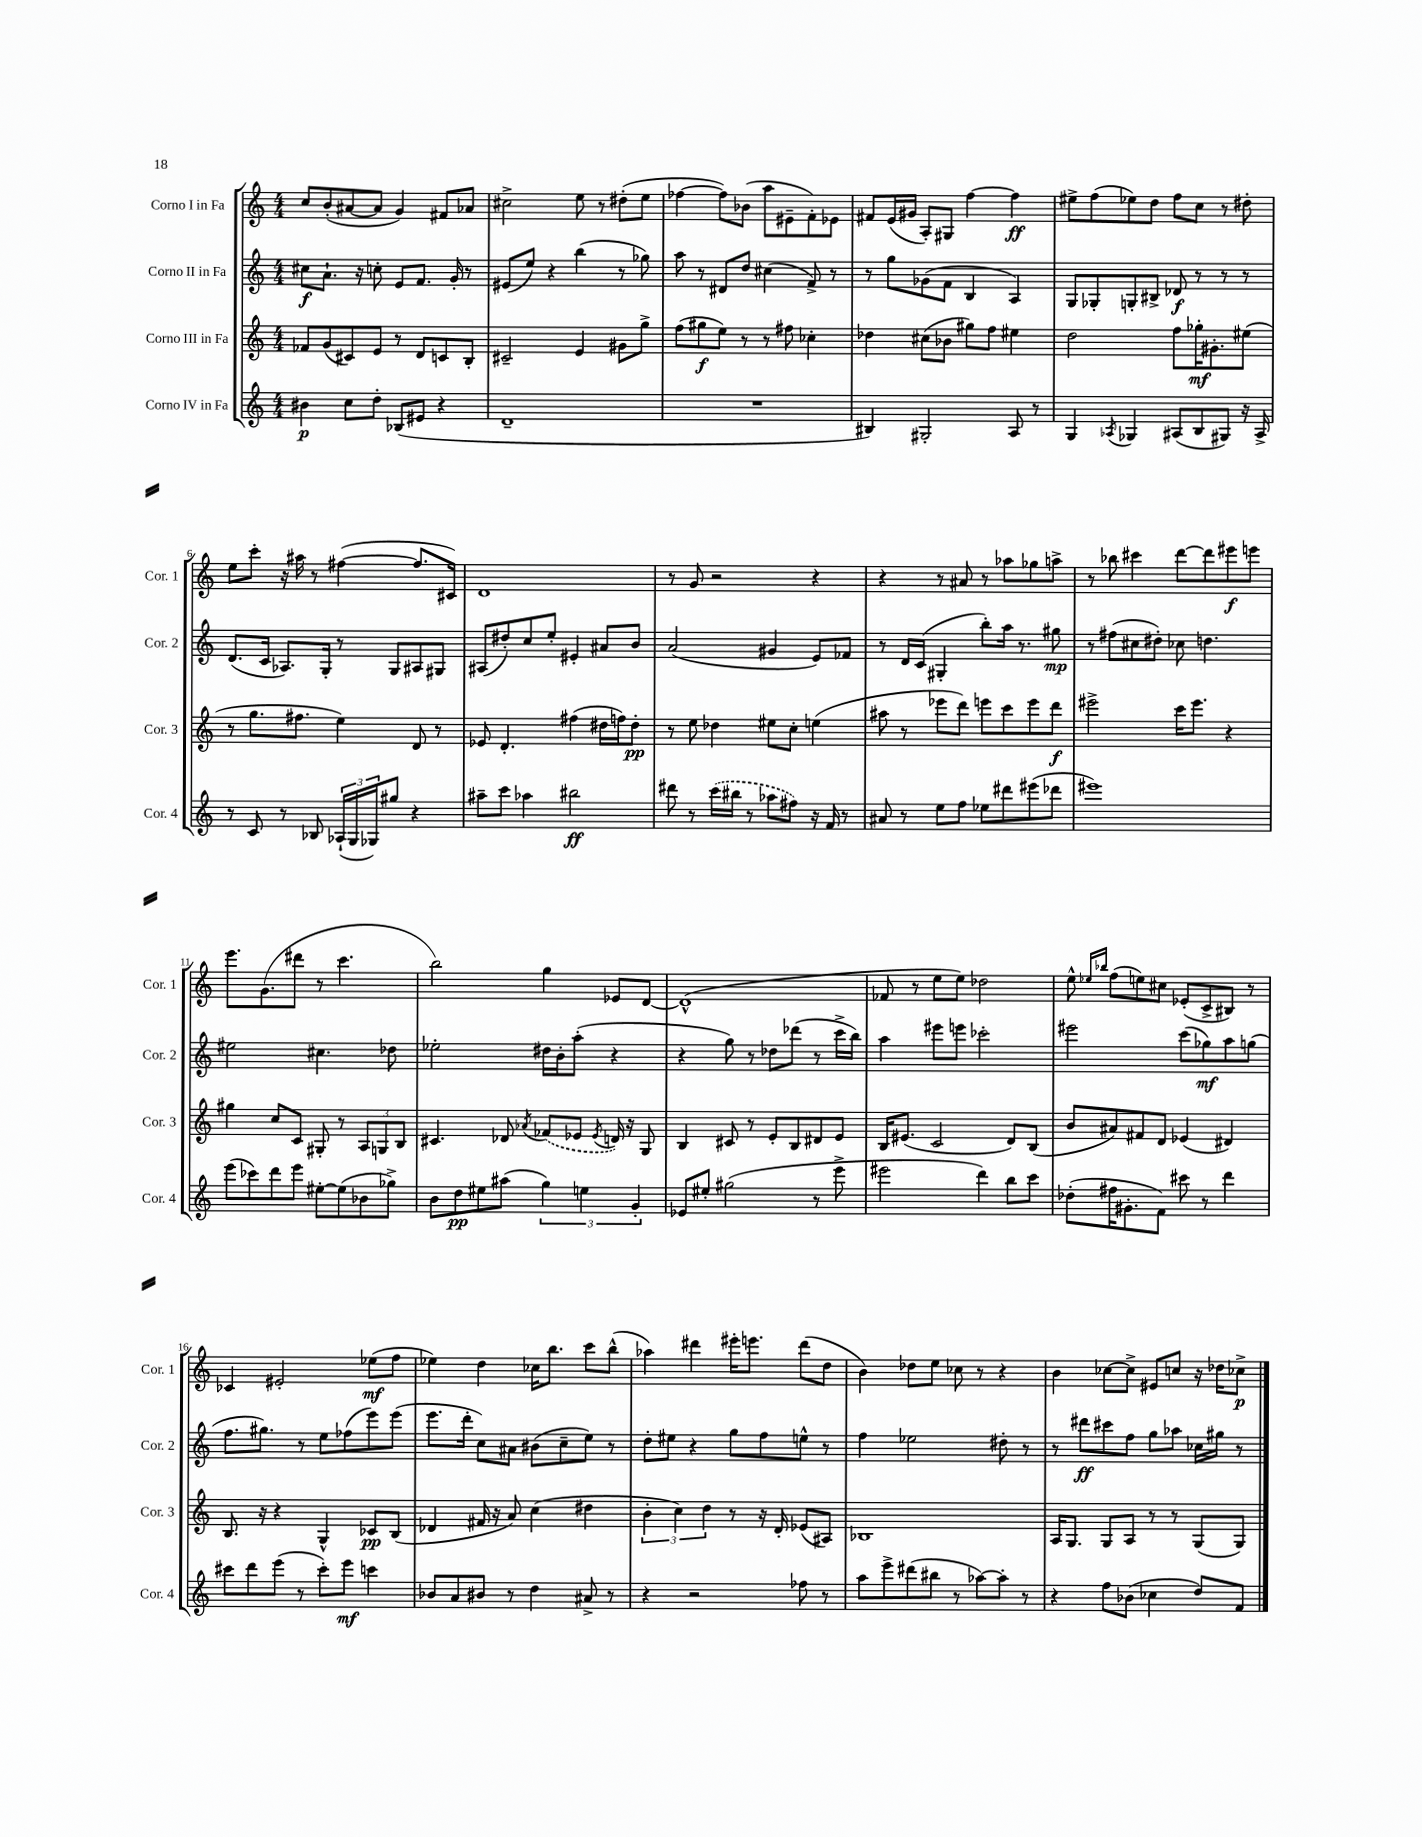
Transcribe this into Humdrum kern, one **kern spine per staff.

**kern	**dynam	**kern	**dynam	**kern	**dynam	**kern	**dynam
*part4	*part4	*part3	*part3	*part2	*part2	*part1	*part1
*staff4	*staff4	*staff3	*staff3	*staff2	*staff2	*staff1	*staff1
*I"Corno IV in Fa	*	*I"Corno III in Fa	*	*I"Corno II in Fa	*	*I"Corno I in Fa	*
*I'Cor. 4	*	*I'Cor. 3	*	*I'Cor. 2	*	*I'Cor. 1	*
*clefG2	*	*clefG2	*	*clefG2	*	*clefG2	*
*k[]	*	*k[]	*	*k[]	*	*k[]	*
*M4/4	*	*M4/4	*	*M4/4	*	*M4/4	*
=1	=1	=1	=1	=1	=1	=1	=1
4b#X\	p	8f-X/L	.	8cc#X\L	f	8cc/L	.
.	.	(8g/	.	8.a`\J	.	(8b'/	.
8cc\L	.	8c#X/)	.	.	.	[8a#X/	.
.	.	.	.	16r	.	.	.
8dd'\J	.	8e/J	.	8ccn'\	.	8a#/J]	.
(8B-X/L	.	8r	.	8e/L	.	4g/)	.
8e#X/J	.	8d/L	.	8.f/J	.	.	.
4r	.	8cn/	.	.	.	8f#X/L	.
.	.	.	.	16g'/	.	.	.
.	.	8B'/J	.	8r	.	8a-X/J	.
=2	=2	=2	=2	=2	=2	=2	=2
1d~	.	2c#X~/	.	(8e#X/L	.	2cc#X^\	.
.	.	.	.	8ee/J)	.	.	.
.	.	.	.	4r	.	.	.
.	.	4e/	.	(4bb\	.	8ee\	.
.	.	.	.	.	.	8r	.
.	.	8g#X\L	.	8r	.	(8dd#X'\L	.
.	.	8gg^\J	.	8gg-X\)	.	8ee\J	.
=3	=3	=3	=3	=3	=3	=3	=3
1r	.	(8ff\L	.	8aa\	.	[4ff-X\	.
.	.	8gg#X\	f	8r	.	.	.
.	.	8ee\J)	.	8d#X/L	.	8ff-\L])	.
.	.	8r	.	8dd/J	.	(8b-X\J	.
.	.	8r	.	(4cc#X\	.	8aa\L	.
.	.	8ff#X\	.	.	.	8e#X~\	.
.	.	4cc-X'\	.	8f^/)	.	8f'\)	.
.	.	.	.	8r	.	8e-X\J	.
=4	=4	=4	=4	=4	=4	=4	=4
4B#X/)	.	4dd-X\	.	8r	.	8f#X/L	.
.	.	.	.	8gg\L	.	(16e/L	.
.	.	.	.	.	.	16g#X/JJ	.
2G#X'/	.	(8cc#X\L	.	(8g-X\	.	8A'/L)	.
.	.	8b-X\J	.	8f\J	.	8G#X/J	.
.	.	8gg#X\L)	.	4B/	.	[4ff\	.
.	.	8ff\J	.	.	.	.	.
8A/	.	4ee#X\	.	4A/)	.	4ff\]	ff
8r	.	.	.	.	.	.	.
=5	=5	=5	=5	=5	=5	=5	=5
4G/	.	2dd\	.	8G/L	.	8ee#X^\L	.
.	.	.	.	8G-X'/	.	(8ff\	.
8qA-X/	.	.	.	.	.	.	.
4G-X/	.	.	.	8Gn'/	.	8ee-X\)	.
.	.	.	.	8B#X^/J	.	8dd\J	.
(8A#X/L	.	8ff\L	.	8d-X/	f	8ff\L	.
8B/	.	16gg-X'\K	mf	8r	.	8cc\J	.
.	.	8.g#X'\	.	.	.	.	.
8G#X/J)	.	.	.	8r	.	8r	.
16r	.	(8ee#X\J	.	8r	.	8dd#X'\	.
16A#^/	.	.	.	.	.	.	.
!!LO:LB:g=z
=6	=6	=6	=6	=6	=6	=6	=6
8r	.	8r	.	(8.d/L	.	8ee\L	.
8c/	.	8.gg\L	.	.	.	8ccc'\J	.
.	.	.	.	16c/Jk	.	.	.
8r	.	.	.	8.A-X/L)	.	16r	.
.	.	8.ff#X\J	.	.	.	16aa#X\	.
8B-X/	.	.	.	.	.	8r	.
.	.	.	.	16G'/Jk	.	.	.
(24A-X`/LL	.	4ee\)	.	8r	.	([4ff#X\	.
24G/	.	.	.	.	.	.	.
24G-X/J)	.	.	.	.	.	.	.
8gg#X/J	.	.	.	8G/L	.	.	.
4r	.	8d/	.	8A#X/	.	8.ff#/L]	.
.	.	8r	.	8G#X/J	.	.	.
.	.	.	.	.	.	16c#X/Jk)	.
=7	=7	=7	=7	=7	=7	=7	=7
8aa#X~\L	.	8e-X/	.	(8A#X/L	.	1d	.
8ccc\J	.	4.d'/	.	8dd#X'/)	.	.	.
4aa-X\	.	.	.	8cc/	.	.	.
.	.	.	.	8ee'/J	.	.	.
2bb#X\	ff	(4ff#X\	.	4e#X'/	.	.	.
.	.	16dd#X\LL	.	8a#X/L	.	.	.
.	.	16ffn\J)	.	.	.	.	.
.	.	8dd#'\J	pp	8b/J	.	.	.
=8	=8	=8	=8	=8	=8	=8	=8
8ddd#X\	.	8r	.	(2a/	.	8r	.
8r	.	8ee\	.	.	.	8g/	.
(16ccc\LL	.	4dd-X\	.	.	.	2r	.
16bb#X\JJ	.	.	.	.	.	.	.
8r	.	.	.	.	.	.	.
8aa-X\L	.	8ee#X\L	.	4g#X/	.	.	.
8ff#X\J)	.	8cc'\J	.	.	.	.	.
16r	.	(4een\	.	8e/L)	.	4r	.
16f/	.	.	.	.	.	.	.
8r	.	.	.	8f-X/J	.	.	.
=9	=9	=9	=9	=9	=9	=9	=9
8a#X/	.	8aa#X\	.	8r	.	4r	.
8r	.	8r	.	16d/LL	.	.	.
.	.	.	.	(16c/JJ	.	.	.
8ee\L	.	8eee-X\L	.	4G#X'/	.	8r	.
8ff\J	.	8ddd\J)	.	.	.	8a#X/	.
8ee-X\L	.	8eeen\L	.	8bb'\L)	.	8r	.
8ddd#X\	.	8ccc\	.	16aa\Jk	.	8aa-X\L	.
.	.	.	.	8.r	.	.	.
(8eee#X\	.	8eee\	.	.	.	8gg-X\	.
8ddd-X\J	.	8ddd\J	f	8gg#X\	mp	8aan^\J	.
=10	=10	=10	=10	=10	=10	=10	=10
1eee#X)	.	2eee#X^\	.	8r	.	8r	.
.	.	.	.	(8ff#X\L	.	8bb-X\	.
.	.	.	.	8cc#X\	.	4ccc#X\	.
.	.	.	.	8dd#X'\J)	.	.	.
.	.	16ccc\KL	.	8cc-X\	.	[8ddd\L	.
.	.	8.eee#\J	.	.	.	.	.
.	.	.	.	4.ddn\	.	8ddd\]	.
.	.	4r	.	.	.	8eee#X\	f
.	.	.	.	.	.	8eeen\J	.
!!LO:LB:g=z
=11	=11	=11	=11	=11	=11	=11	=11
(8eee\L	.	4gg#X\	.	2ee#X\	.	8.eee\L	.
8ccc-X\)	.	.	.	.	.	.	.
.	.	.	.	.	.	(8.g\	.
8ddd\	.	8cc/L	.	.	.	.	.
8eee\J	.	8c/J	.	.	.	8ddd#X\J	.
[8ee#X'\L	.	8G#X'/	.	4.cc#X\	.	8r	.
(8ee#\]	.	8r	.	.	.	4.ccc\	.
8b-X\	.	12A/L	.	.	.	.	.
.	.	12Gn/	.	.	.	.	.
8gg-X^\J)	.	.	.	8dd-X\	.	.	.
.	.	12B/J	.	.	.	.	.
=12	=12	=12	=12	=12	=12	=12	=12
8b\L	.	4.c#X/	.	2ee-X'\	.	2bb\)	.
8dd\	pp	.	.	.	.	.	.
8ee#X\	.	.	.	.	.	.	.
(8aa#X\J	.	8d-X/	.	.	.	.	.
.	.	8qa-X/	.	.	.	.	.
6gg\)	.	(8f-X/L	.	16dd#X\LL	.	4gg\	.
.	.	.	.	16b'\J	.	.	.
.	.	8e-X/J	.	(8aa'\J	.	.	.
6een\	.	.	.	.	.	.	.
.	.	8qe-/	.	.	.	.	.
.	.	16dn/)	.	4r	.	8e-X/L	.
.	.	16r	.	.	.	.	.
6g'/	.	.	.	.	.	.	.
.	.	8G/	.	.	.	[8d/J	.
=13	=13	=13	=13	=13	=13	=13	=13
8e-X/L	.	4B/	.	4r	.	(1d^^]	.
8ee#X'/J	.	.	.	.	.	.	.
(2gg#X\	.	8c#X/	.	8gg\)	.	.	.
.	.	8r	.	8r	.	.	.
.	.	8e'/L	.	8dd-X\L	.	.	.
.	.	8B/	.	(8ddd-X\J	.	.	.
8r	.	8d#X/	.	8r	.	.	.
8eee^\	.	8e/J	.	16ccc^\LL	.	.	.
.	.	.	.	16bb\JJ)	.	.	.
=14	=14	=14	=14	=14	=14	=14	=14
2eee#X\	.	16B/KL	.	4aa\	.	8f-X/	.
.	.	(8.e#X/J	.	.	.	.	.
.	.	.	.	.	.	8r	.
.	.	2c/	.	8eee#X\L	.	8ee\L	.
.	.	.	.	8eeen\J	.	8ee\J)	.
4ddd\)	.	.	.	2ccc-X'\	.	2dd-X\	.
8bb\L	.	8d/L)	.	.	.	.	.
8ccc\J	.	(8B/J	.	.	.	.	.
=15	=15	=15	=15	=15	=15	=15	=15
(8dd-X'\L	.	8b/L	.	2eee#X\	.	8ee^^\	.
.	.	.	.	.	.	16qqee-X/LL	.
.	.	.	.	.	.	16qqbb-X/JJ	.
16ff#X\K	.	8a#X/)	.	.	.	(8ff\L	.
8.g#X'\	.	.	.	.	.	.	.
.	.	8f#X/	.	.	.	8een\)	.
8f\J)	.	8d/J	.	.	.	8cc#X\J	.
8ccc#X\	.	(4e-X/	.	(8ccc\L	.	(8e-X'/L	.
8r	.	.	.	8gg-X\)	mf	8c^/	.
4ddd\	.	4d#X/)	.	8aa\	.	8B#X/J)	.
.	.	.	.	(8ggn\J	.	8r	.
!!LO:LB:g=z
=16	=16	=16	=16	=16	=16	=16	=16
8ccc#X\L	.	8.B/	.	8.ff\L	.	4c-X/	.
8ddd\	.	.	.	.	.	.	.
.	.	16r	.	8.gg#X\J)	.	.	.
(8eee\J	.	4r	.	.	.	2e#X'/	.
8r	.	.	.	8r	.	.	.
8ccc#'\L)	.	4G^^/	.	8ee\L	.	.	.
8eee\J	mf	.	.	(8ff-X\	.	.	.
4cccn\	.	8c-X/L	pp	8eee\)	.	(8ee-X\L	mf
.	.	(8B/J	.	(8eee\J	.	8ff\J	.
=17	=17	=17	=17	=17	=17	=17	=17
8b-X/L	.	4d-X/	.	8.eee\L	.	4ee-X\)	.
8a/	.	.	.	.	.	.	.
.	.	.	.	16ddd'\Jk	.	.	.
8b#X/J	.	16f#X/	.	8cc\L)	.	4dd\	.
.	.	16r	.	.	.	.	.
8r	.	8a/)	.	8a#X\J	.	.	.
4dd\	.	(4cc\	.	(8b#X\L	.	16cc-X\KL	.
.	.	.	.	.	.	8.bb\J	.
.	.	.	.	8cc~\	.	.	.
8a#X^/	.	4dd#X\	.	8ee\J)	.	8ccc\L	.
8r	.	.	.	8r	.	(8bb^^\J	.
=18	=18	=18	=18	=18	=18	=18	=18
4r	.	6b'\	.	8dd'\L	.	4aa-X\)	.
.	.	.	.	8ee#X\J	.	.	.
.	.	6cc\)	.	.	.	.	.
2r	.	.	.	4r	.	4ddd#X\	.
.	.	6dd\	.	.	.	.	.
.	.	8r	.	8gg\L	.	16eee#X'\KL	.
.	.	.	.	.	.	8.eeen\J	.
.	.	16r	.	8ff\	.	.	.
.	.	16d'/	.	.	.	.	.
8ff-X\	.	(8e-X/L	.	8een^^\J	.	(8ddd#\L	.
8r	.	8A#X/J)	.	8r	.	8dd\J	.
=19	=19	=19	=19	=19	=19	=19	=19
8aa\L	.	1B-X	.	4ff\	.	4b\)	.
8eee^\	.	.	.	.	.	.	.
(8ddd#X\	.	.	.	2ee-X\	.	8dd-X\L	.
8bb#X\J	.	.	.	.	.	8ee\J	.
8r	.	.	.	.	.	8cc-X\	.
[8aa-X\L)	.	.	.	.	.	8r	.
8aa-'\J]	.	.	.	8dd#X'\	.	4r	.
8r	.	.	.	8r	.	.	.
=20	=20	=20	=20	=20	=20	=20	=20
4r	.	16A/KL	.	8r	.	4b\	.
.	.	8.G/J	.	.	.	.	.
.	.	.	.	8ddd#X\L	ff	.	.
8ff\L	.	8G/L	.	8ccc#X\	.	[8cc-X\L	.
(8b-X\J	.	8A/J	.	8ff\J	.	8cc-^\J]	.
4cc-X\	.	8r	.	8gg\L	.	8e#X/L	.
.	.	8r	.	8aa-X\J	.	8ccn/J	.
8dd/L)	.	(8G/L	.	16cc-X\LL	.	16r	.
.	.	.	.	16gg#X\JJ	.	16dd-X\KL	.
8f/J	.	8G/J)	.	8r	.	8cc-X^\J	p
==	==	==	==	==	==	==	==
*-	*-	*-	*-	*-	*-	*-	*-
